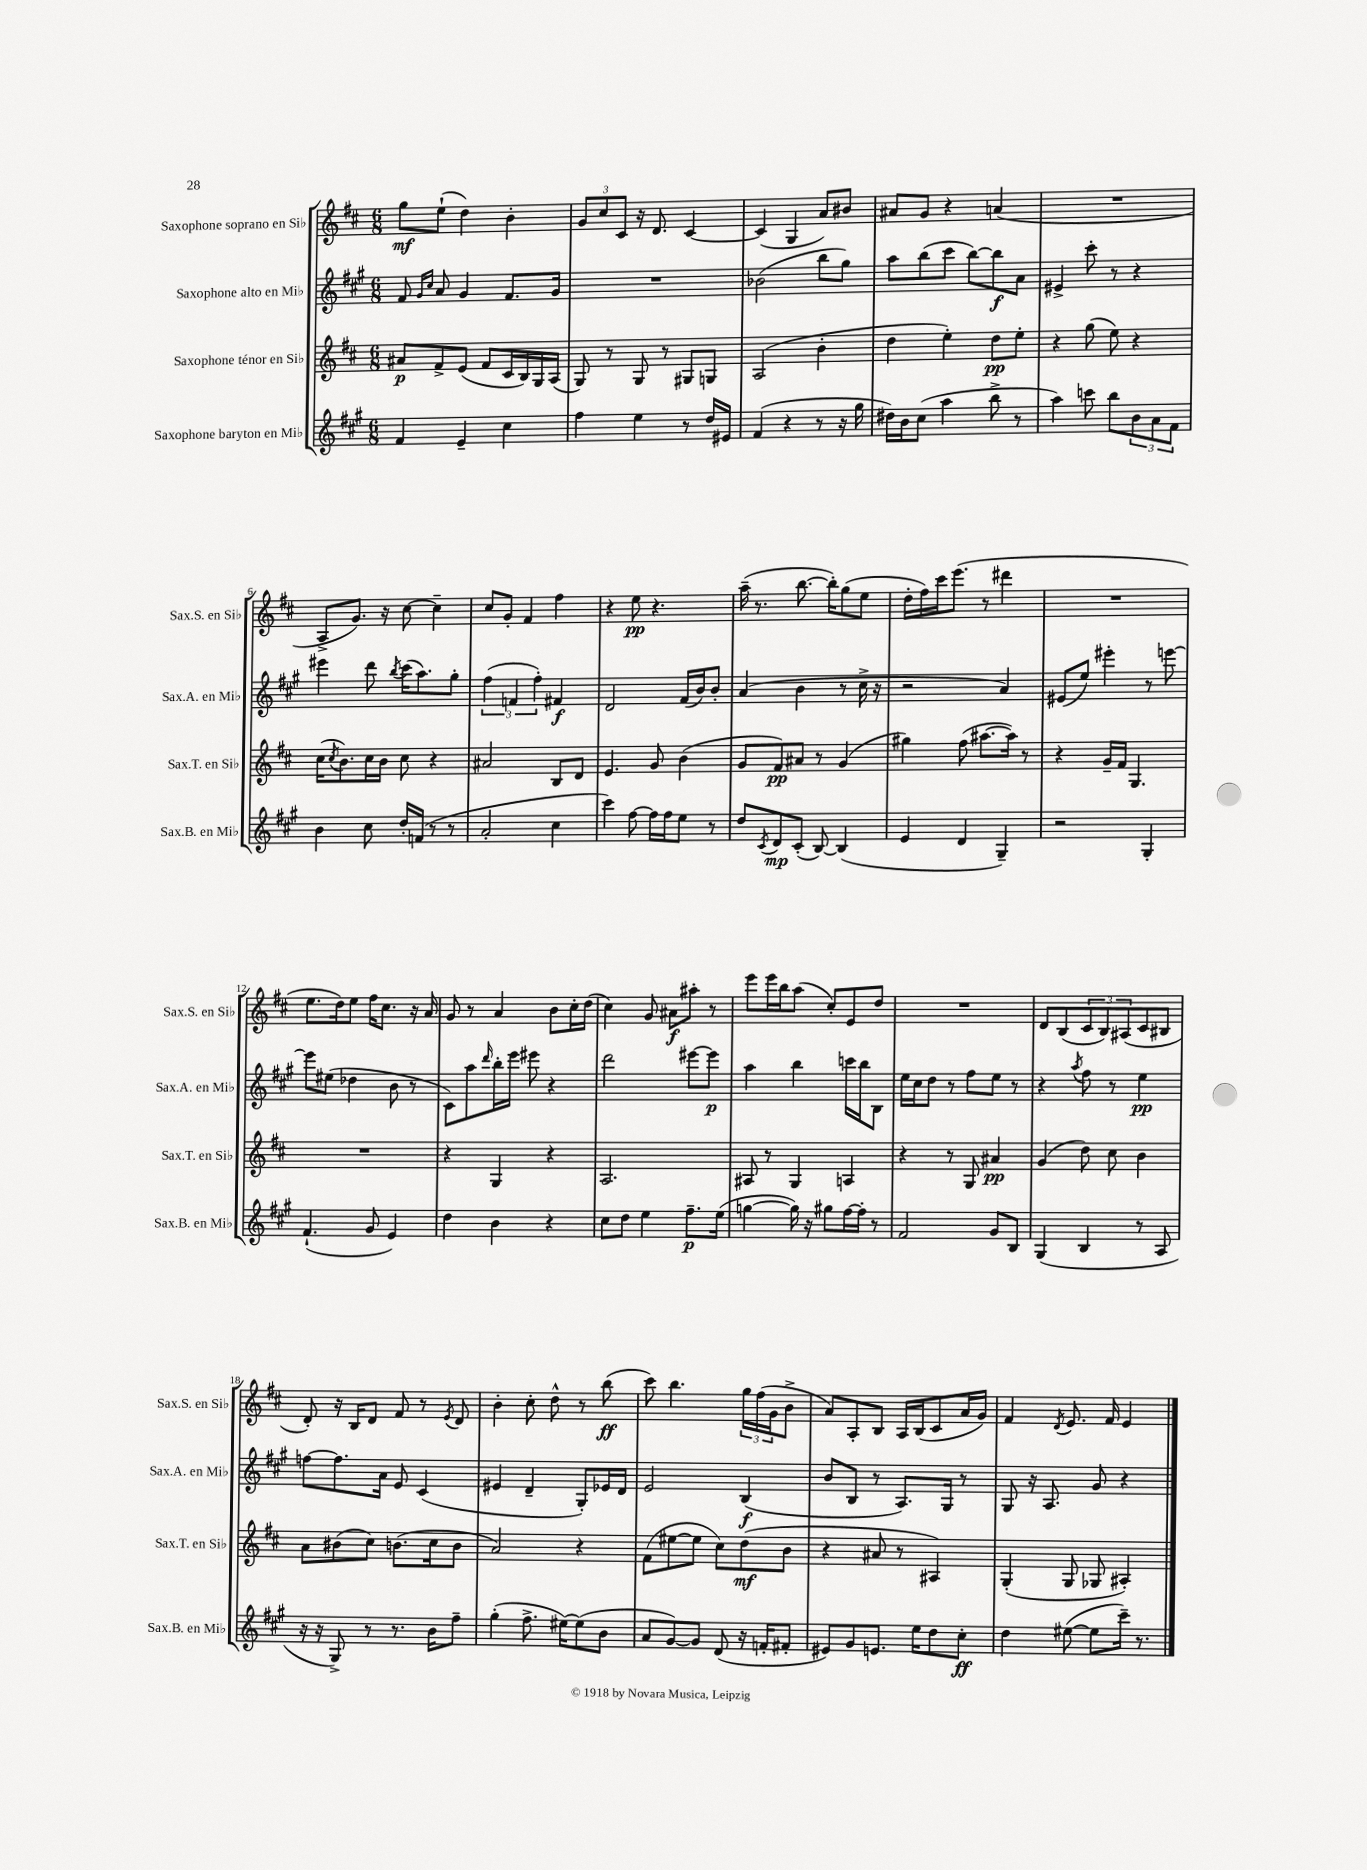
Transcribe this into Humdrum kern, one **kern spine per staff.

**kern	**kern	**kern	**kern
*staff4	*staff3	*staff2	*staff1
*clefG2	*clefG2	*clefG2	*clefG2
*k[f#c#g#]	*k[f#c#]	*k[f#c#g#]	*k[f#c#]
*M6/8	*M6/8	*M6/8	*M6/8
4f#/	8a#/L	8f#/	8gg\L
.	.	16qqg#/LL	.
.	.	16qqcc#/JJ	.
.	8f#^/	8a/	(8ee`\J
4e~/	(8e/J	4g#/	4dd\)
.	8f#/L	.	.
4cc#\	16c#/L	8.f#/L	4b'\
.	16B/)	.	.
.	16G/	.	.
.	(16A/JJ	16g#/Jk	.
=	=	=	=
4ff#\	8G/)	2.r	12g/L
.	.	.	12cc#/
.	8r	.	.
.	.	.	12c#/J
4ee\	8G/	.	16r
.	.	.	8.d/
.	8r	.	.
8r	8G#/L	.	[4c#/
16dd/LL	8G/J	.	.
16e#/JJ	.	.	.
=	=	=	=
(4f#/	(2A/	(2b-\	(4c#/]
4r	.	.	4G/
8r	4b'\	8bb\L	8a/L)
16r	.	8gg#\J)	8b#/J
16gg#\	.	.	.
=	=	=	=
16dd#\LL)	4dd\	8aa\L	8a#/L
16b\J	.	.	.
(8cc#\J	.	(8bb\	8g/J
4aa\	4ee'\)	8ccc#\J	4r
.	.	[8bb\L)	.
8bb^\	8dd\L	8bb\]	(4a/
8r	8ee'\J	8a\J	.
=	=	=	=
4aa\)	4r	4e#^/	2.r
8ccc\	(8gg\	8ccc#'\	.
8bb\L	8ee\)	8r	.
12b\	4r	4r	.
12a\	.	.	.
12f#\J	.	.	.
=	=	=	=
4b\	(16cc#\LK	4eee#\	8A^/L
.	8qcc#/	.	.
.	8.b\)	.	.
.	.	.	8.g/J)
8cc#\	16cc#\L	8ddd\	.
.	16b\JJ	.	16r
.	.	8qbb/	.
16dd'/LL	8cc#\	(16ccc#\LK	[8cc#\
(16f/JJ	.	8.aa\)	.
8r	4r	.	4cc#~\]
8r	.	8gg#'\J	.
=	=	=	=
2a'/	2a#/	(6ff#\	8cc#/L
.	.	.	8g'/J
.	.	6f/	.
.	.	.	4f#/
.	.	6ff#'\)	.
4cc#\	8B/L	4f#/	4ff#\
.	8d/J	.	.
=	=	=	=
4ccc#\)	4.e/	2d/	4r
[8ff#\	.	.	8ee\
16ff#\]LL	8g/	.	4.r
16ff#\J	.	.	.
8ee\J	(4b\	(16f#/LL	.
.	.	16b/J)	.
8r	.	8b'/J	.
=	=	=	=
8dd/L	8g/L	(4a/	(16aa~\
.	.	.	8.r
8qc#/	.	.	.
8d/	8f#/)	.	.
(8c#'/J	8a#/J	4b\	[8.bb\
[8B/)	8r	.	.
.	.	.	16bb'\]LK)
(4B/]	(4g/	8r	(8gg\
.	.	16cc#^\	8ee\J
.	.	16r	.
=	=	=	=
4e/	4gg#\)	2r	16dd'\LL
.	.	.	16ff#\)
.	.	.	16ccc#\J
.	.	.	(8.eee\J
4d/	(8ff#\	.	.
.	[8.aa#\L	.	8r
4G#~/)	.	4a/)	4ddd#\
.	16aa#\]Jk)	.	.
.	8r	.	.
=	=	=	=
2r	4r	(8e#/L	2.r
.	.	8ee/J)	.
.	16g~/LL	4eee#'\	.
.	16f#/JJ	.	.
.	4.G/	.	.
4G#'/	.	8r	.
.	.	[8eee\	.
=	=	=	=
(4.f#`/	2.r	8eee\]L	8.ee\L
.	.	(8ee#\J	.
.	.	.	16dd\k)
.	.	4dd-\	8ee\J
8g#/	.	.	16ff#\LK
.	.	.	8.cc#\J
4e/)	.	8b\	.
.	.	8r	16r
.	.	.	16a/
=	=	=	=
4dd\	4r	8c#\L)	8g/
.	.	8aa\	8r
.	.	16qqddd/	.
4b\	4G/	16bb'\L	4a/
.	.	16eee\JJ	.
.	.	8eee#\	.
4r	4r	4r	8b\L
.	.	.	16cc#'\L
.	.	.	(16dd\JJ
=	=	=	=
8cc#\L	2.A/	2ddd\	4cc#\)
8dd\J	.	.	.
4ee\	.	.	8g/
.	.	.	8a#\L
8.ff#~\L	.	[8eee#\L	8aa#'\J
.	.	8eee#\]J	8r
(16ee\Jk	.	.	.
=	=	=	=
[4gg\	8A#/	4aa\	8eee\L
.	8r	.	16eee\L
.	.	.	16bb\J
16gg\])	4G/	4bb\	(8aa\J
16r	.	.	.
8gg#\L	.	.	8cc#'/L)
[16ff#\L	4A/	16ccc\LL	8e/
16ff#'\]JJ	.	16bb\J	.
8r	.	8B\J	8dd/J
=	=	=	=
2f#/	4r	16ee\LL	2.r
.	.	16cc#\J	.
.	.	8dd\J	.
.	8r	8r	.
.	8G/	8ff#\L	.
8g#/L	4a#/	8ee\J	.
8B/J	.	8r	.
=	=	=	=
(4G#/	(4g/	4r	8d/L
.	.	.	(8B/
.	.	8qaa/	.
4B/	8dd\)	8ff#\	12c#/
.	.	.	12B/)
.	8cc#\	8r	.
.	.	.	(12A#/
8r	4b\	4ee\	8c#/
8A/	.	.	8B#/J
=	=	=	=
16r	8a\L	[8ff\L	8d'/)
16r	.	.	.
8G#^/)	(8b#\	8.ff\]	16r
.	.	.	16B/LK
8r	8cc#\J)	.	8d/J
.	.	16a\Jk	.
8.r	(8.b\L	8e/	8f#/
.	.	(4c#/	8r
16b\LK	16cc#\k	.	.
.	.	.	8qe/
8ff#~\J	8b\J	.	8d/
=	=	=	=
(4gg#'\	2a/)	4e#/	4b'\
8.ff#^\	.	4d~/	8cc#'\
.	.	.	8dd^^\
[16ee#\LK)	.	.	.
(8ee#\]	4r	8G#'/L)	8r
8b\J	.	16e-/L	(8bb\
.	.	16d/JJ	.
=	=	=	=
8a/L	(8f#\L	2e/	8ccc#\)
[8g#/)	[8ee#\	.	4.bb\
8g#/]J	8ee#\]J	.	.
(8d/	8cc#\L)	.	.
16r	(8dd\	(4B/	24gg\LL
.	.	.	(24ff#\
16f'/LK	.	.	.
.	.	.	24g\J
8f#'/J	8b\J	.	8b^\J
=	=	=	=
8e#/L)	4r	8b/L	8a/L)
8g#/	.	8B/J	8A'/
8.e/J	8a#/	8r	8B/J
.	8r	8.A/L)	16A/LL
16ee\LK	.	.	(16B/J
8dd\	4A#/)	.	8c#/
.	.	16G#/Jk	.
8cc#'\J	.	8r	16a/L
.	.	.	16g/JJ)
=	=	=	=
4dd\	(4G'/	8G#/	4f#/
.	.	16r	.
.	.	8.A/	.
.	.	.	8qd/
([8ee#\	8G/	.	8.e/
8ee#\]L	8G-/	8g#/	.
.	.	.	16f#/
16ccc#~\Jk)	4A#'/)	4r	4e/
8.r	.	.	.
==	==	==	==
*-	*-	*-	*-
